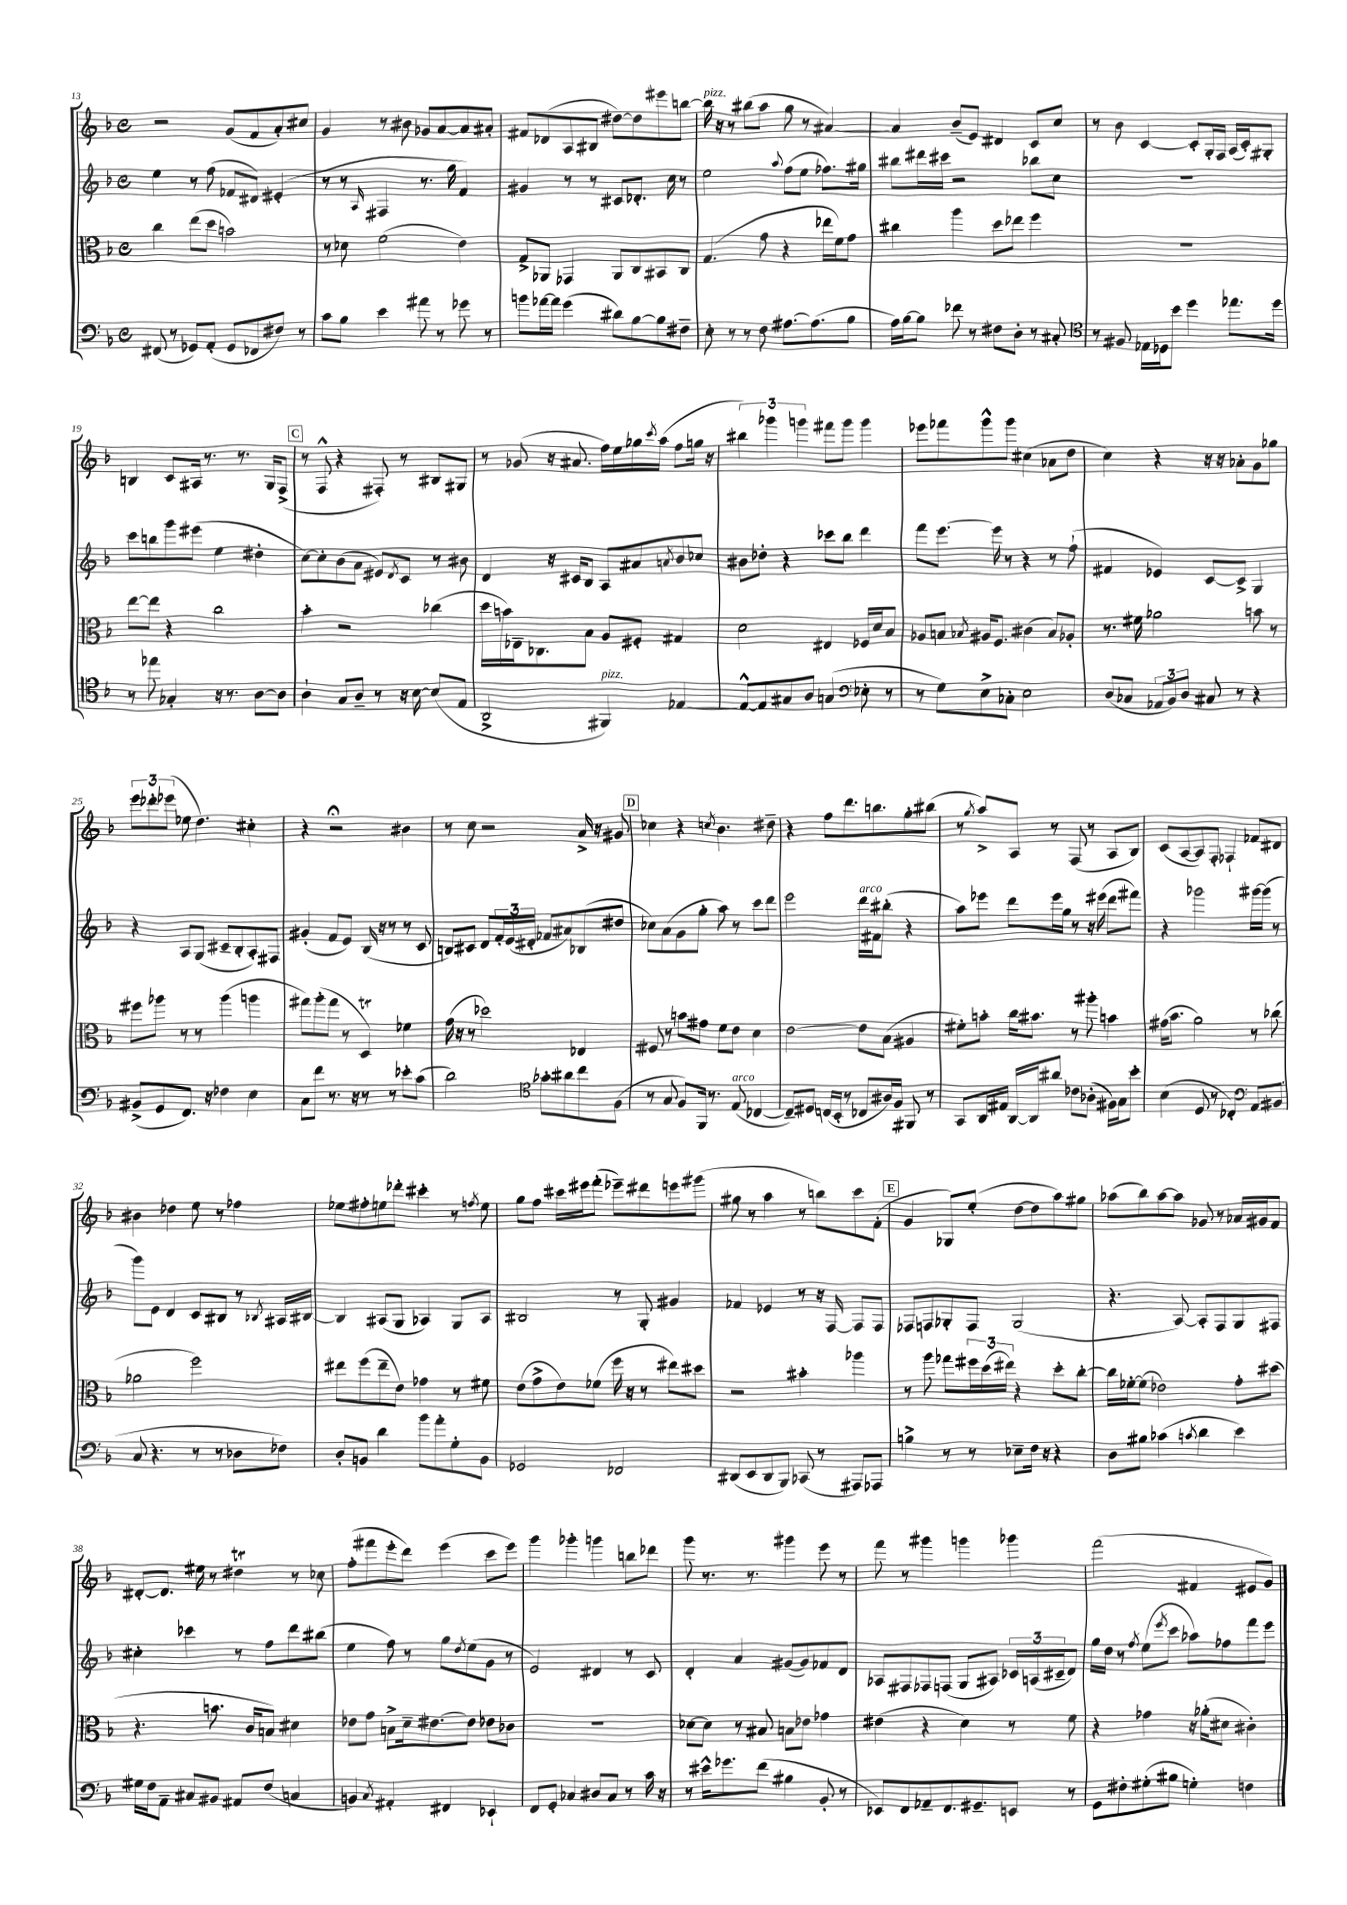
<<
\new StaffGroup <<
\new Staff = "s0" {
    \clef treble \key f \major \defaultTimeSignature \time 4/4
    r2 g'8( f'8 a'8-.) cis''8 |
    g'4 r8 bis'8 ges'8 a'8~ a'8 ais'8-. |
    fis'8 des'8( a8 bis8 dis''8~) dis''8 eis'''8 b''8~ |
    b''16^\markup { \italic "pizz." } r16 r8 bis''8( a''8 g''8 r8 ais'4~) |
    ais'4 bes'8--( e'8) dis'4 c'8 c''8 |
    r8 bes'8 c'4~ c'8-. g16-. f16 a16( c'16-.) gis8-. |
    b4 c'8 ais16 r8. r8. g16 f8->( |
    \mark \markup { \box "C" } r8 f8-^ r4 fis8-.) r8 bis8 gis8 |
    r8 ges'8( r16 ais'8. f''16) e''16 ges''16 \acciaccatura { c'''8 } a''16( f''8 g''16 r16 |
    \tuplet 3/2 { bis''4) ges'''4 g'''4 } fis'''8 g'''8 g'''4 |
    ees'''8 fes'''8 g'''8-^ g'''8 cis''4( aes'8 d''8 |
    c''4) r4 r16 r16 aes'8-. g'8 ges''8 |
    \tuplet 3/2 { e'''8 des'''8-. ees'''8( } ees''8 d''4.) cis''4-. |
    r4 r2\fermata bis'4 |
    r8 c''8 r2 a'16-> r16 gis'8 |
    \mark \markup { \box "D" } ces''4 r4 \acciaccatura { c''8 } bes'4. dis''8-- |
    r4 f''8 d'''8. b''8. g''8-. bis''8( |
    r8 \acciaccatura { g''8 } a''8->) a8 r8 f8( r8 a8 bes8) |
    c'8( a8~ a8) f8-. fes4-! fes'8 dis'8 |
    bis'4 des''4 e''8 r8 fes''4 |
    ees''8 fis''8-. e''8 des'''8-. cis'''4-. r8 \acciaccatura { f''8 } e''8 |
    g''8 f''8 cis'''16 eis'''16 f'''8-.( ees'''8--) dis'''8 e'''8 gis'''8( |
    gis''8 r8 a''4 r8 b''8) c'''8 f'8-.( |
    \mark \markup { \box "E" } g'4 ges8) e''8-.( d''8~ d''8 a''8) gis''8 |
    aes''8( bes''8) aes''8~ aes''8 ges'8 r8 aes'16 gis'16 f'8 |
    dis'8~-. dis'8. eis''16 r8 dis''4\trill r8 ces''8 |
    f''8-.( fis'''8 e'''8-. d'''8) e'''4( c'''8 e'''8) |
    g'''4 ges'''4-. g'''4 b''8 des'''8 |
    g'''8 r8. r8. gis'''4 e'''8 r8 |
    f'''8 r8 gis'''4 g'''4 ges'''4 |
    f'''2( fis'4 eis'8 g'8) \bar "|." |
}
\new Staff = "s1" {
    \clef treble \key f \major \defaultTimeSignature \time 4/4
    e''4 r8 f''8( fes'8 dis'8) eis'4-.( |
    r8 r8 \grace { a16 } fis4 r8. g''16 f'4) |
    gis'4 r8 r8 cis'8 des'8.-. c''16 r8 |
    e''2 \appoggiatura { a''8 } f''8( e''8 fes''8.) gis''16 |
    bis''8 dis'''16 cis'''16 r2 bes''8 c''8 |
    R1 |
    c'''8 b''8 g'''8 eis'''8( e''4 dis''4-. |
    \mark \markup { \box "C" } c''8~) c''8-. bes'8( a'8 eis'8) \acciaccatura { d'8 } c'8 r8 bis'8 |
    d'4 r16 cis'16 bes8 a8 ais'8 \acciaccatura { a'8 } bes'8 ces''8 |
    bis'8 des''8-. r4 ces'''8 bes''8 d'''4 |
    f'''8 e'''8.~ e'''16 r8 r4 r8 f''8-!( |
    fis'4 ees'4) c'8~ c'8-> g4 |
    r4 a8 g8( cis'8-- bes8-. a8-.) fis8 |
    gis'4-.( f'8 e'8) bes16( r16 r8 r8 c'8 |
    b8) cis'8 d'8 \tuplet 3/2 { f'16-. e'16( dis'16-. } fes'8 ais'8) bes8( dis''8 |
    \mark \markup { \box "D" } ces''8) a'8( g'8 g''8-. a''8) r8 c'''8 d'''8 |
    e'''2 d'''16^\markup { \italic "arco" } fis'16 bis''8-.( r4 |
    a''8) ees'''8 d'''8 ees'''16 g''16 r8 r16 eis'''16( d'''8 fis'''8) |
    r4 ges'''2 gis'''16~ gis'''16( r8 |
    g'''8) e'8 d'4 c'8 bis8 r8 \acciaccatura { bes8 } ais16 bis16~ |
    bis4 ais8( g8 aes4) g8 aes8 |
    bis2 r8 g8-. gis'4 |
    fes'4 ees'4 r8 r16 f16~ f8 f8 |
    \mark \markup { \box "E" } fes8 f8 ges8-. f8 ges2( |
    r4. a8~) a8-. f8 g8 fis8 |
    cis''4-. ces'''4 r8 f''8 d'''8 bis''8( |
    e''4 f''8) r8 g''8 \acciaccatura { d''8 } e''8( g'8 r8 |
    e'2) dis'4 r8 c'8 |
    d'4-. a'4 gis'8~( gis'8) fes'8 d'8 |
    aes8 fis8 fes8 f8( g8 ais8) \tuplet 3/2 { ces'16 a16( cis'16-- } d'8) |
    g''16 d''16 r8 \acciaccatura { f''8 } e''8( \acciaccatura { e'''8 } c'''8 aes''8) fes''8 f'''8 e'''8 \bar "|." |
}
\new Staff = "s2" {
    \clef alto \key f \major \defaultTimeSignature \time 4/4
    c''4 e''8( d''8 b'2) |
    r8 des'8 f'2( e'4) |
    g8-> aes,8 ges,4 aes,8 c8 bis,8 c8 |
    g4.( g'8 r4 ees''16 f'16) g'8 |
    cis''4 a''4 d''8 ees''8 f''4 |
    R1 |
    e''8~ e''8 r4 c''2 |
    \mark \markup { \box "C" } bes'4-. r2 ces''4( |
    d''16 b'16) ees16-- ces8. bes8 a8 fis8-. gis4 |
    d'2 eis4 fes16 d'16 bes8 |
    aes8 b8 \acciaccatura { bes8 } ais16 f8. cis'4( bes8) aes8-. |
    r8. fis'16 aes'2 b'8 r8 |
    fis''8 aes''8 r8 r8 aes''4( a''4 |
    gis''8) a''8-.( gis''8 r8 d4\trill) fes'4 |
    g'16( r16 r8 des''2) ees4 |
    \mark \markup { \box "D" } fis8 r8 b'8 gis'8 f'8 e'8 d'4 |
    e'2~ e'8 bes8( ais4 |
    fis'8-.) b'8-. c''16 bis'8. r8 ais''8-. b'4 |
    gis'16( bes'8. a'2) r8 ces''8( |
    aes'2 f''2) |
    eis''8 f''8( eis''8-- e'8) ges'4 r8 fis'8 |
    e'8( g'8-> e'8) fes'8( f''16 r16 r8 eis''8) dis''8 |
    r2 bis'4-. aes''4 |
    \mark \markup { \box "E" } r8 a''8 ges''8 \tuplet 3/2 { fis''16 d''16( eis''16) } r4 d''8-. c''8~-. |
    c''16 fes'16~-. fes'8( ees'2) g'8-. dis''8( |
    r4. b'8. c'16 b8) dis'4 |
    ees'8 g'8 b8-> d'16-- eis'8.~ eis'8 ees'8 ces'8 |
    R1 |
    des'8~ des'8 r8 bis8 b8 ees'8 ges'4 |
    eis'4( r4 d'4) r8 f'8 |
    r4 ges'4 r16 aes'16-.( dis'8 cis'4-.) \bar "|." |
}
\new Staff = "s3" {
    \clef bass \key f \major \defaultTimeSignature \time 4/4
    fis,8( r8 ges,8) a,8-.( ges,8 fes,8 fis8) r8 |
    c'8 bes8 e'4 ais'8 r8 ges'8 r8 |
    b'8 aes'16~ aes'16 g'4( dis'8) bes8~ bes8 fis8-- |
    e8-. r8 r8 f8 ais8.~ ais8.( bes8 |
    a16) bes16~ bes8 fes'8 r8 fis8 d8-. r8 cis8-. |
    \clef tenor r8 fis8 ees16 des16 bes'8 d''4 ees''8. d''16 |
    r8 ees''8 ges4-. r16 r8. a8~ a8 |
    \mark \markup { \box "C" } a4-! g8 a8-- r8 r16 bes16~ bes8( e8 |
    a,2-> fis,4^\markup { \italic "pizz." }) ees4~ |
    ees8~-^ ees8 gis8 a8 g4( \clef bass ees8-. r8 |
    r8 g8) e8-> ces8-. e2 |
    d8( ces8 \tuplet 3/2 { aes,8 bes,8) d8 } cis8 r8 r4 |
    bis,8->( g,8 f,8.) r16 fes4 e4 |
    c8 f'8 r8. r16 r8 r8 ees'8-. c'8( |
    d'2) \clef tenor ges'8-. ais'8 c''8 f8( |
    \mark \markup { \box "D" } r8 g8 f8) f,16 r8. e8^\markup { \italic "arco" }( ces4~ |
    ces8--) dis8 c16( bes,16-. r8 ces8 ais16) f16 fis,8 r8 |
    g,8 a,16 eis16 a,16~ a,16 ais'8 ces'8 aes8-.( fis16) g16 bes'8-. |
    bes4( d8 r8 ces4-.) \clef bass a,8 bis,8( |
    c8 r4. r8 r8 des8 fes8) |
    d8-. b,8 d'4 bes'8 a'8-. g8-. b,8 |
    ges,2 fes,2 |
    dis,8( e,8 dis,8 bes,,8) ces,8( r8 ais,,8) aes,,8 |
    \mark \markup { \box "E" } b4-> r8 r8 ees8-- f16 r16 r4 |
    d8 bis8 ces'4( \acciaccatura { c'8 } d'4 e'4) |
    gis16 f16 a,8-- cis8 bis,8 ais,8 f8( c4 |
    b,4) \acciaccatura { c8 } ais,4-. fis,4 ees,4-! |
    f,8 g,8-. ces4 dis8 ces8 r8 c'16 r16 |
    r8 eis'16-^ ges'8. f'8( bis4 bes,8-. r8 |
    ees,8) f,8 aes,8-- f,8. gis,8.-- e,8 r8 |
    g,8 fis8-. gis8-.( bis8 g4-.) f4 \bar "|." |
}
>>
>>
\layout { \context { \Score currentBarNumber = #13 } }
